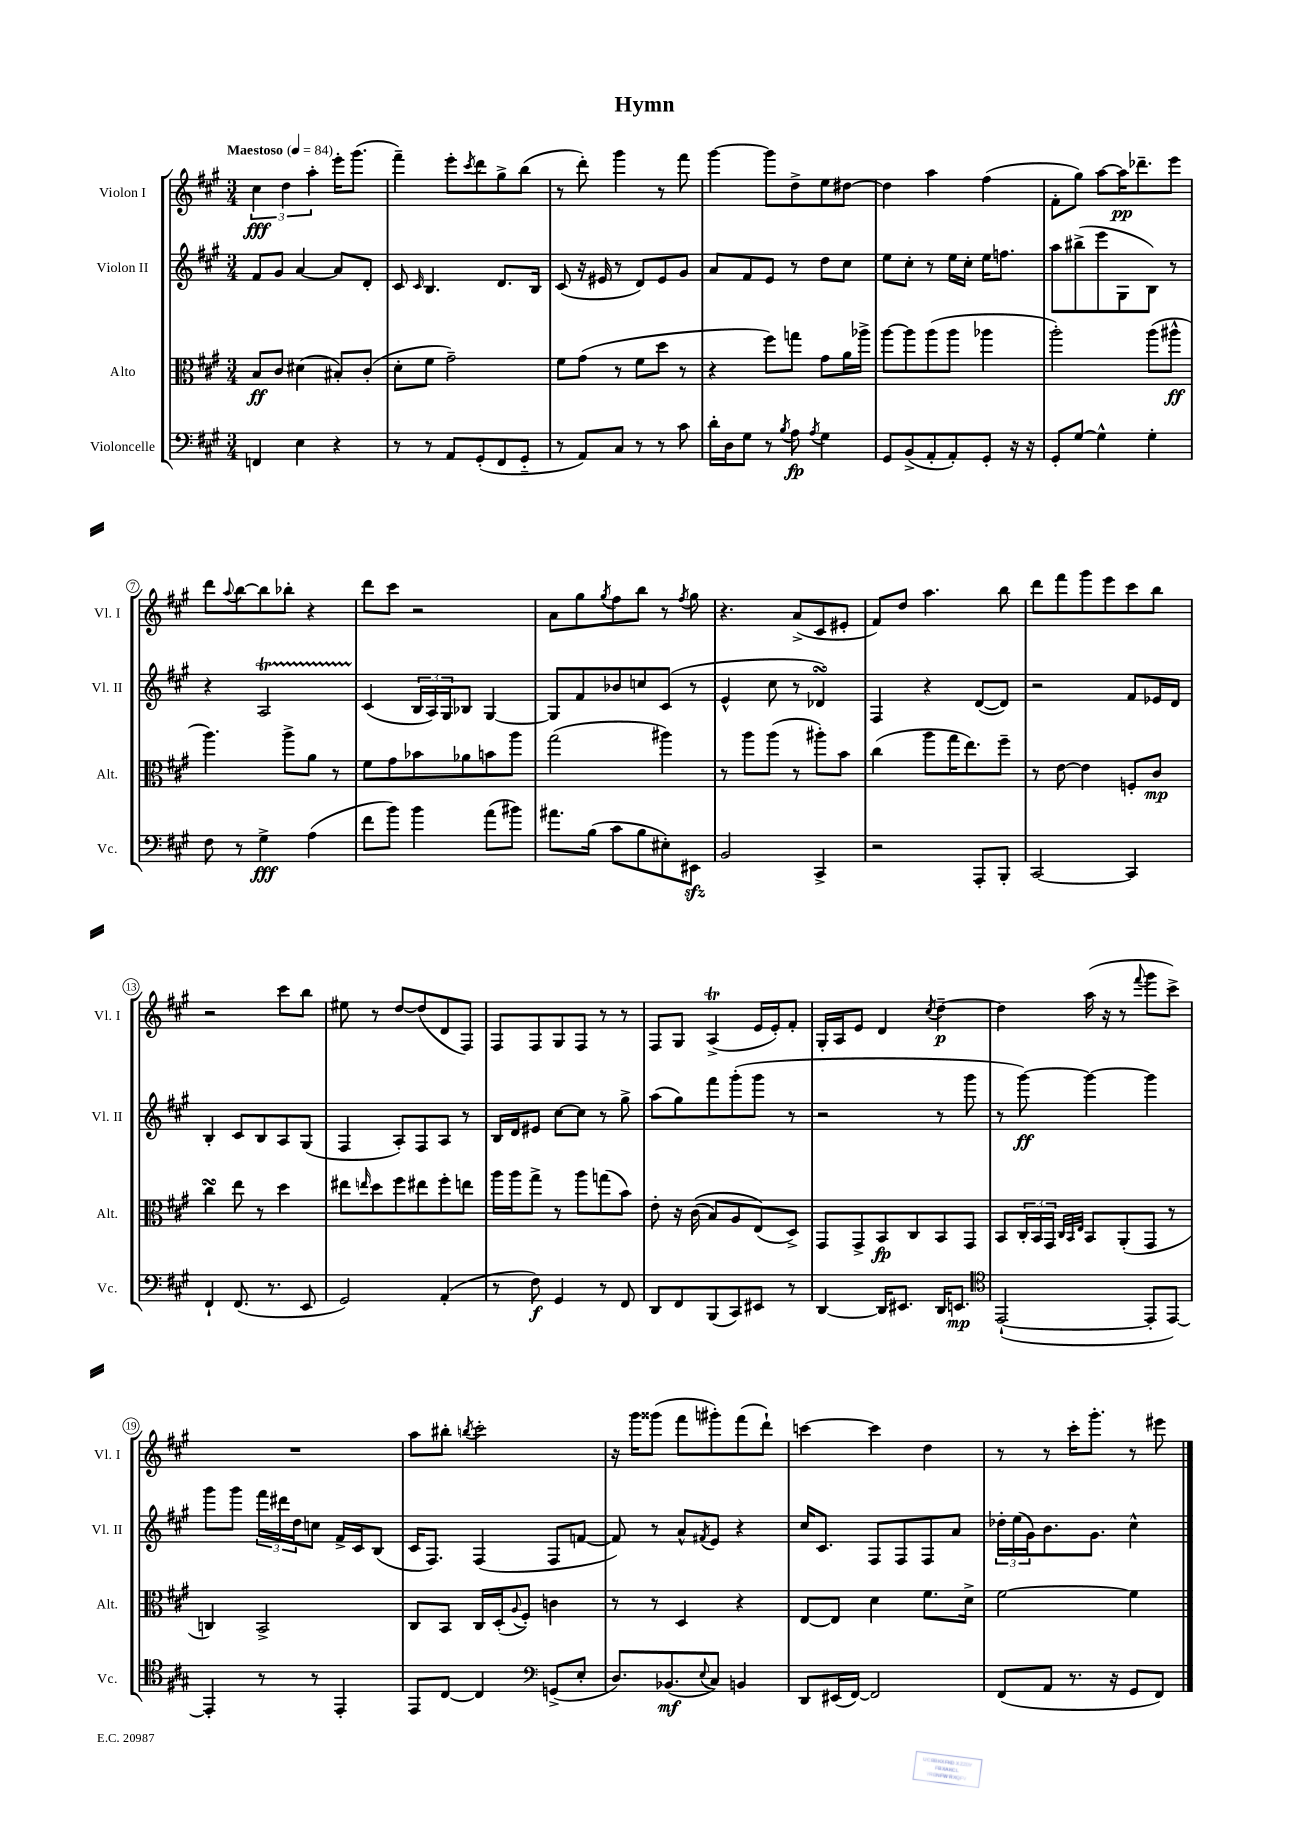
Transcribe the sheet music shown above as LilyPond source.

\header { title = "Hymn" }
<<
\new StaffGroup <<
\new Staff = "s0" \with { instrumentName = "Violon I" shortInstrumentName = "Vl. I" } {
    \clef treble \key a \major \numericTimeSignature \time 3/4 \tempo "Maestoso" 4 = 84
    \tuplet 3/2 { cis''4\fff d''4 a''4-. } e'''16-. gis'''8.( |
    fis'''4--) e'''8-. \acciaccatura { cis'''8 } d'''8 gis''8-> b''8( |
    r8 d'''8-.) gis'''4 r8 fis'''8 |
    gis'''4~ gis'''8 d''8-> e''8 dis''8~ |
    dis''4 a''4 fis''4( |
    fis'8-. gis''8) a''8~ a''16\pp des'''8.-- e'''8 |
    d'''8 \appoggiatura { a''8 } b''8~ b''8 bes''8-. r4 |
    d'''8 cis'''8 r2 |
    a'8 gis''8 \acciaccatura { gis''8 } fis''8 b''8 r8 \acciaccatura { fis''8 } gis''8 |
    r4. a'8->( cis'8 eis'8-. |
    fis'8) d''8 a''4. b''8 |
    d'''8 fis'''8 gis'''8 e'''8 cis'''8 b''8 |
    r2 cis'''8 b''8 |
    eis''8 r8 d''8~ d''8( d'8 fis8) |
    fis8 fis8 gis8 fis8 r8 r8 |
    fis8 gis8 a4->\trill( e'16 e'16-.) fis'8-. |
    gis16-. a16 e'8 d'4 \acciaccatura { cis''8 } d''4~--\p |
    d''4 a''16( r16 r8 \appoggiatura { fis'''8 } gis'''8 cis'''8->) |
    R2. |
    a''8 bis''8-. \acciaccatura { b''8 } cis'''2-. |
    r16 gis'''16 gisis'''8( fis'''8 gis'''8-.) fis'''8( d'''8-!) |
    c'''4~ c'''4 d''4 |
    r8 r8 cis'''16-. gis'''8.-. r8 eis'''8 \bar "|." |
}
\new Staff = "s1" \with { instrumentName = "Violon II" shortInstrumentName = "Vl. II" } {
    \clef treble \key a \major \numericTimeSignature \time 3/4
    fis'8 gis'8 a'4~ a'8 d'8-. |
    cis'8 \grace { cis'16 } b4. d'8. b16 |
    cis'8( r16 eis'16 r8 d'8) eis'8 gis'8 |
    a'8 fis'8 e'8 r8 d''8 cis''8 |
    e''8 cis''8-. r8 e''16 cis''16-. e''16 f''8. |
    a''8 bis''8->( e'''8 gis8 b8) r8 |
    r4 a2\startTrillSpan |
    cis'4\stopTrillSpan( \tuplet 3/2 { b16 a16) gis16 } bes8 gis4~ |
    gis8 fis'8 bes'8 c''8 cis'8( r8 |
    e'4-^ cis''8 r8 des'4\turn) |
    fis4 r4 d'8~( d'8) |
    r2 fis'8 ees'16 d'16 |
    b4-. cis'8 b8 a8 gis8( |
    fis4 a8-.) fis8 a8 r8 |
    b16 d'16 eis'8 cis''8~ cis''8 r8 gis''8-> |
    a''8( gis''8) fis'''8 gis'''8-.( gis'''8 r8 |
    r2 r8 gis'''8 |
    r8 gis'''8~\ff) gis'''4~ gis'''4 |
    gis'''8 gis'''8 \tuplet 3/2 { fis'''16 dis'''16 d''16 } c''8 fis'16-> cis'16 b8( |
    cis'16 fis8.) fis4( fis8 f'8~ |
    f'8) r8 a'8-^ \acciaccatura { fis'8 } e'8 r4 |
    cis''16 cis'8. fis8 fis8 fis8 a'8 |
    \tuplet 3/2 { des''16-. e''16( gis'16) } b'8. gis'8. cis''4-^ \bar "|." |
}
\new Staff = "s2" \with { instrumentName = "Alto" shortInstrumentName = "Alt." } {
    \clef alto \key a \major \numericTimeSignature \time 3/4
    b8\ff cis'8 dis'4( bis8-.) cis'8-.( |
    d'8-. fis'8 gis'2--) |
    fis'8 gis'8( r8 fis'8 d''8 r8 |
    r4 fis''8) g''8 gis'8 a'16 aes''16-> |
    a''8~ a''8 a''8( a''8 aes''4 |
    a''2-.) a''8( ais''8-^\ff |
    a''4.) a''8-> a'8 r8 |
    fis'8 gis'8 bes'8 aes'8 b'8 a''8 |
    gis''2( ais''4) |
    r8 a''8 a''8( r8 ais''8-.) b'8 |
    cis''4( a''8 gis''16 e''8.) fis''8-- |
    r8 e'8~ e'4 f8-. cis'8\mp |
    cis''4\turn e''8 r8 d''4 |
    eis''8 \grace { e''16 } d''8 fis''8 eis''8 fis''8-. e''8 |
    a''16 a''16 gis''8-> r8 a''8 g''8( b'8) |
    e'8-. r16 cis'16(\( b8) a8 e8(\) d8->) |
    gis,8 gis,8-> b,8\fp cis8 b,8 gis,8 |
    b,8 \tuplet 3/2 { cis16-. b,16 gis,16 } \grace { cis32 b,32 e32 } b,8 a,8-.( gis,8 r8 |
    c4) b,2-> |
    cis8 b,8 cis16 d16-.( \appoggiatura { a8 } fis8-.) c'4 |
    r8 r8 d4 r4 |
    e8~ e8 d'4 fis'8. d'16-> |
    fis'2~ fis'4 \bar "|." |
}
\new Staff = "s3" \with { instrumentName = "Violoncelle" shortInstrumentName = "Vc." } {
    \clef bass \key a \major \numericTimeSignature \time 3/4
    f,4 e4 r4 |
    r8 r8 a,8 gis,8-.( fis,8 gis,8-_ |
    r8 a,8) cis8 r8 r8 cis'8 |
    d'16-. d16 gis8 r8 \acciaccatura { b8 } a8\fp \acciaccatura { a8 } gis4 |
    gis,8 b,8->( a,8-. a,8-.) gis,8-. r16 r16 |
    gis,8-. gis8~ gis4-^ gis4-. |
    fis8 r8 gis4->\fff a4( |
    fis'8 b'8) b'4 a'8( bis'8) |
    ais'8. b16( cis'8 b8 eis8-.) eis,8\sfz |
    b,2 cis,4-> |
    r2 a,,8-. b,,8-. |
    cis,2~ cis,4 |
    fis,4-! fis,8.( r8. e,8 |
    gis,2) a,4-.( |
    r8 fis8\f) gis,4 r8 fis,8 |
    d,8 fis,8 b,,8( cis,8) eis,8 r8 |
    d,4~ d,16 eis,8. d,16 e,8.\mp |
    \clef tenor e,2~-!( e,8-. e,8~) |
    e,4-. r8 r8 e,4-. |
    e,8 cis8~ cis4 \clef bass g,8->( e8-. |
    d8.) bes,8.\mf( \appoggiatura { e8 } cis8) b,4 |
    d,8 eis,16( fis,16~) fis,2 |
    fis,8( a,8 r8. r16 gis,8 fis,8) \bar "|." |
}
>>
>>
\layout { \context { \Score \override BarNumber.stencil = #(make-stencil-circler 0.1 0.3 ly:text-interface::print) } }
